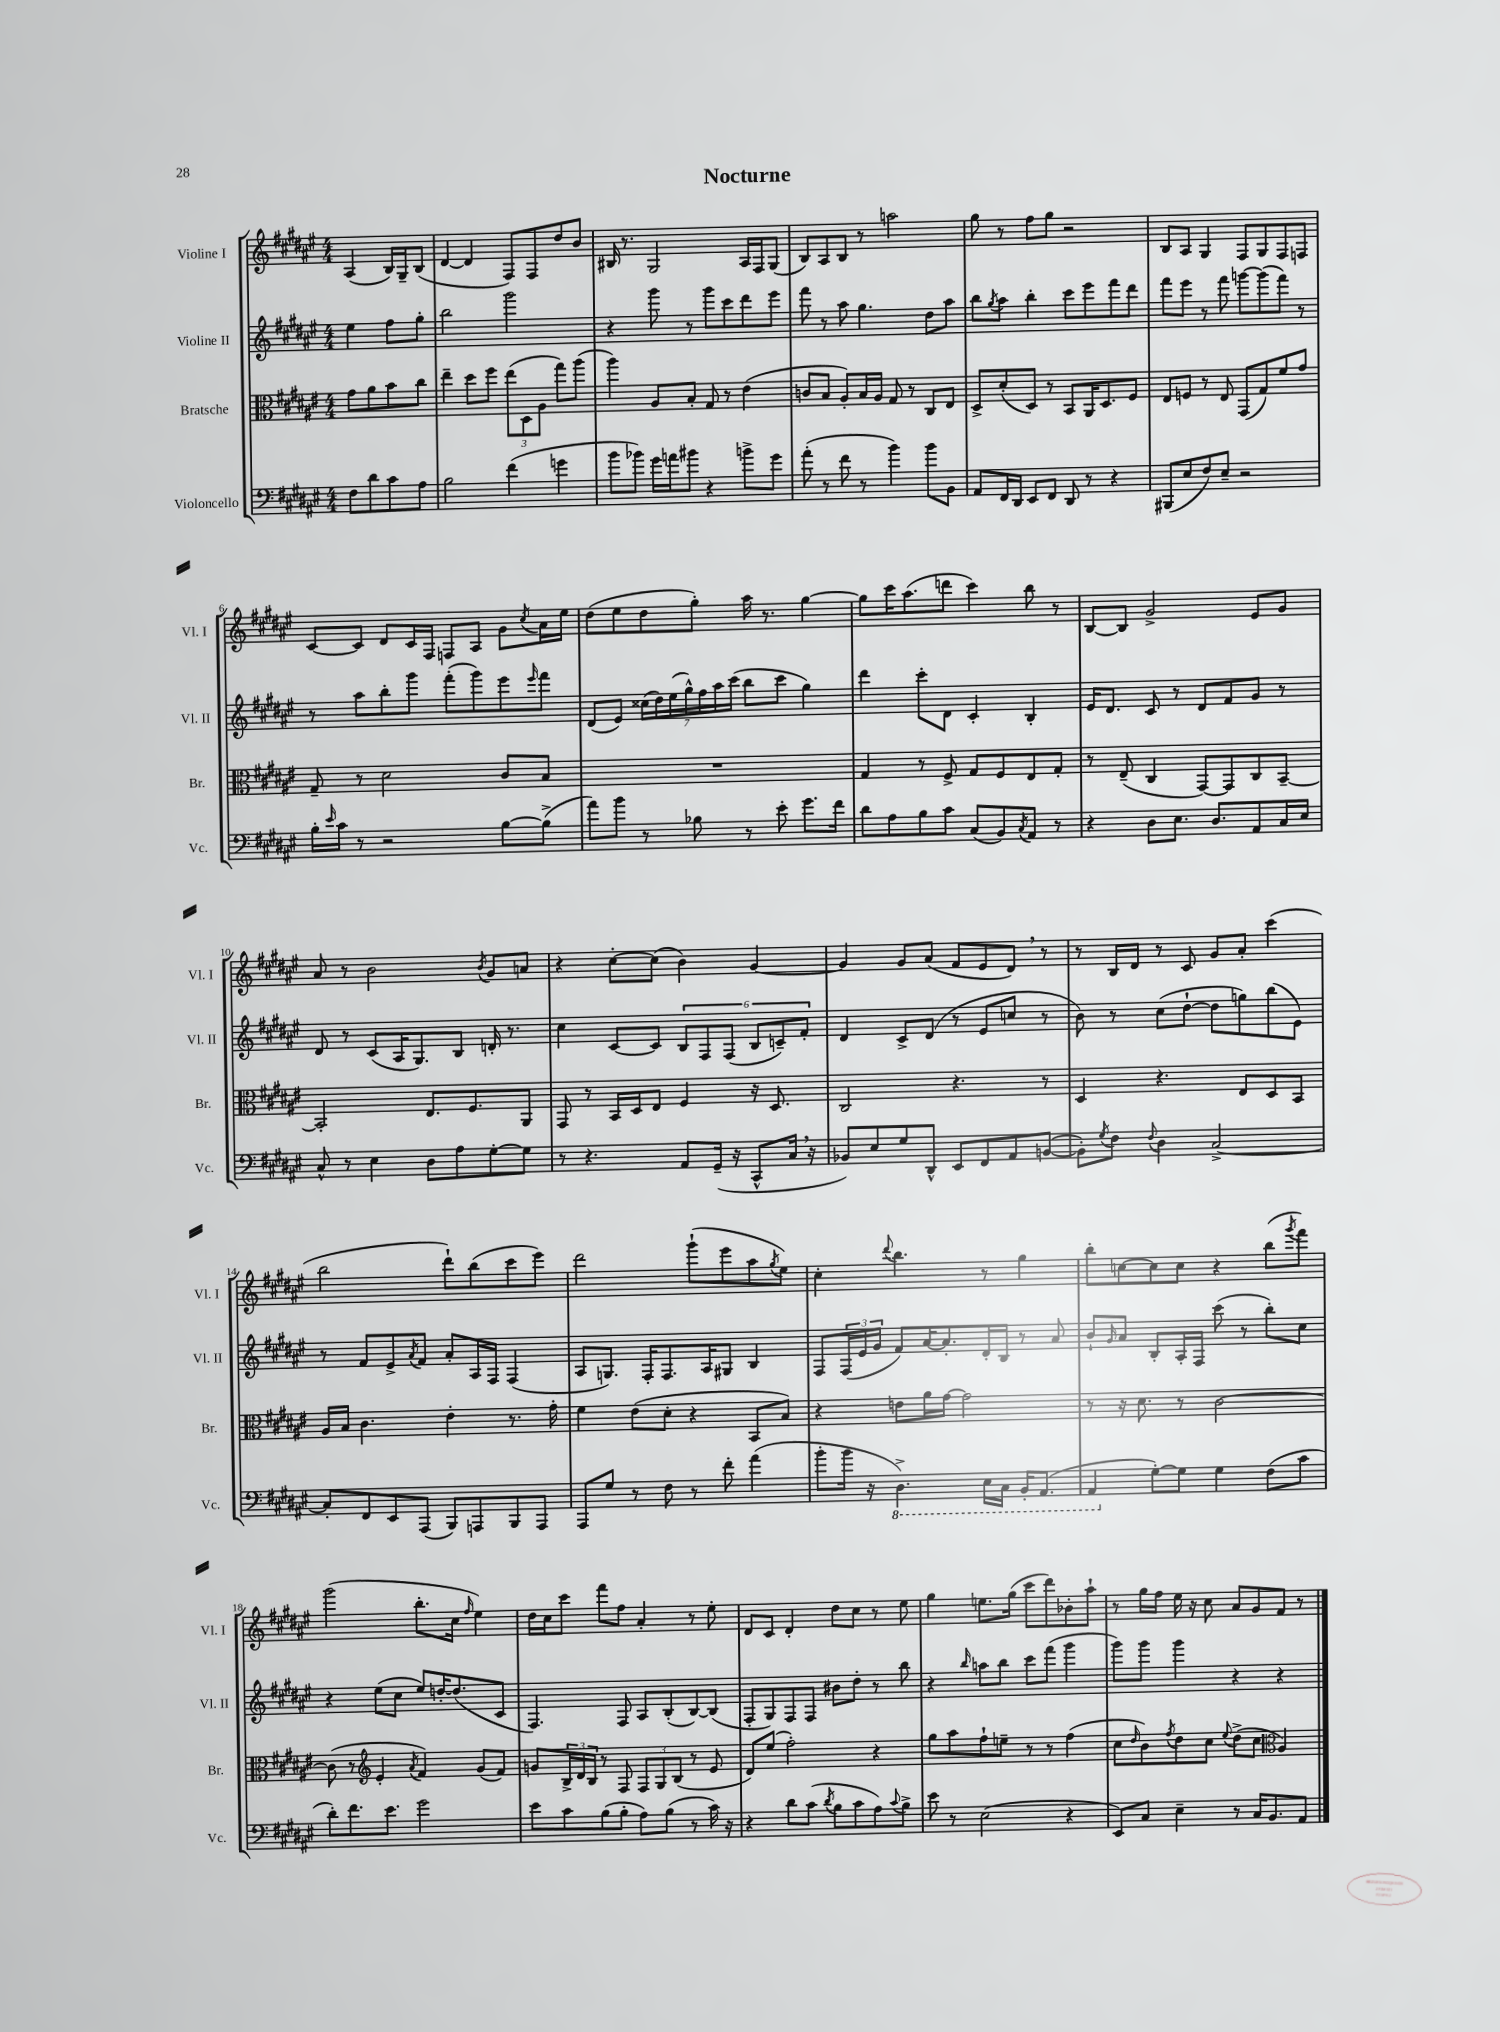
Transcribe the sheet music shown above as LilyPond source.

\header { title = "Nocturne" }
<<
\new StaffGroup <<
\new Staff = "s0" \with { instrumentName = "Violine I" shortInstrumentName = "Vl. I" } {
    \clef treble \key fis \major \numericTimeSignature \time 4/4 \partial 2
    ais4( b16) gis16-- b8( |
    dis'4~ dis'4 fis8) fis8 dis''8 b'8 |
    bis16 r8. gis2 ais16 fis16 gis8( |
    b8) ais8 b8 r8 a''2 |
    gis''8 r8 fis''8 gis''8 r2 |
    b8 ais8 gis4 fis8 gis8 fis8 f8 |
    cis'8~ cis'8 dis'8 cis'16 fis16 f8 ais8 gis'8 \acciaccatura { cis''8 } ais'16 eis''16 |
    dis''8( eis''8 dis''8 gis''8-.) ais''16 r8. gis''4~ |
    gis''8 cis'''16 ais''8.( d'''8 cis'''4) b''8 r8 |
    b8~ b8 gis'2-> eis'8 gis'8 |
    ais'8 r8 b'2 \acciaccatura { b'8 } gis'8 a'8 |
    r4 cis''8~-. cis''8( b'4) gis'4~ |
    gis'4 gis'8 ais'8( fis'8 eis'8 dis'8) \breathe r8 |
    r8 b16 dis'16 r8 cis'8 gis'8 ais'8-. cis'''4( |
    b''2 dis'''8-!) b''8( cis'''8 eis'''8) |
    dis'''2 gis'''8-!( eis'''8 ais''8 \acciaccatura { gis''8 } eis''8) |
    cis''4-. \appoggiatura { dis'''8 } b''4. r8 gis''4 |
    b''8-. c''8~ c''8 c''8 r4 b''8( \acciaccatura { gis'''8 } fis'''8) |
    gis'''2( b''8.-. cis''16 \grace { fis''16 } eis''4) |
    dis''16 cis''16 cis'''8 fis'''8 fis''8 ais'4-. r8 eis''8-. |
    dis'8 cis'8 dis'4-. dis''8 cis''8 r8 eis''8 |
    gis''4 e''8. gis''16( cis'''8 dis'''8) bes'8-. ais''8-! |
    r8 gis''16 fis''16 eis''16 r16 cis''8 ais'8 gis'8 fis'8 r8 \bar "|." |
}
\new Staff = "s1" \with { instrumentName = "Violine II" shortInstrumentName = "Vl. II" } {
    \clef treble \key fis \major \numericTimeSignature \time 4/4 \partial 2
    eis''4 fis''8 gis''8-. |
    b''2 gis'''2 |
    r4 gis'''8 r8 gis'''8 cis'''8 dis'''8 eis'''8 |
    fis'''8 r8 ais''8 gis''4. dis''8 ais''8 |
    b''8 \acciaccatura { gis''8 } ais''8 b''4-. cis'''8 eis'''8 fis'''8 dis'''8 |
    fis'''8 eis'''8 r8 fis'''8 g'''8~ g'''8( fis'''8) r8 |
    r8 ais''8 b''8-. gis'''8 fis'''8-.( gis'''8) eis'''8 \grace { eis'''16 } fis'''8 |
    dis'8( eis'8) \tuplet 7/4 { cisis''16( dis''16) eis''16( gis''16-^) fis''16 ais''16 cis'''16( } b''8 cis'''8 gis''4) |
    dis'''4 cis'''8-. dis'8 cis'4-. b4-. |
    eis'16 dis'8. cis'8 r8 dis'8 fis'8 gis'8 r8 |
    dis'8 r8 cis'8( ais16 gis8.) b8 d'16-. r8. |
    cis''4 cis'8~ cis'8 \tuplet 6/4 { b8 fis8 fis8( b8 c'8--) fis'8-. } |
    dis'4 cis'8-> dis'8( r8 eis'8 c''8 r8 |
    b'8) r8 cis''8( dis''8~-! dis''8 g''8) b''8( eis'8) |
    r8 fis'8 eis'8-> \acciaccatura { ais'8 } fis'8 ais'8-. ais16 fis16 fis4( |
    ais8 g8.) fis16-. fis8. ais16 gis8 b4 |
    fis8 \tuplet 3/2 { fis16( eis'16 gis'16 } fis'8) ais'16~ ais'8.-. dis'16-. b16 r8 ais'8 |
    b'8-! \grace { gis'16 } ais'8 b8-. ais16-. fis16 cis'''8( r8 b''8-.) cis''8 |
    r4 eis''8( cis''8 eis''8) d''16~-. d''8.( cis'8 |
    fis4.) fis8 ais8 b8-.( b8~) b8( |
    fis8-. gis8) fis8 fis8 bis'8 dis''8-. r8 b''8 |
    r4 \grace { b''16 } a''8 b''8 cis'''8 fis'''8( gis'''4 |
    gis'''8) gis'''8 gis'''4 r4 r4 \bar "|." |
}
\new Staff = "s2" \with { instrumentName = "Bratsche" shortInstrumentName = "Br." } {
    \clef alto \key fis \major \numericTimeSignature \time 4/4 \partial 2
    gis'8 ais'8 b'8 cis''8 |
    eis''4-- dis''8 fis''8 \tuplet 3/2 { eis''8( dis8 ais8 } gis''8) ais''8( |
    ais''4) ais8 b8-. gis8 r8 eis'4( |
    c'8 b8 ais8-.) b16 ais16 gis8 r8 cis8 eis8 |
    dis8-> dis'8-.( dis8) r8 b,8 ais,16 dis8. fis8 |
    eis8 f8 r8 eis8 gis,8( gis8) fis'8 gis'8 |
    gis8-- r8 dis'2 cis'8 b8 |
    R1 |
    gis4 r8 fis8-> gis8 fis8 eis8 gis8-. |
    r8 eis8--( cis4 gis,8~) gis,8 cis8 b,8~-- |
    b,2-. eis8. fis8. ais,8 |
    gis,8 r8 b,16 dis16 eis8 fis4 r16 dis8. |
    cis2 r4. r8 |
    dis4 r4. eis8 dis8 b,8 |
    ais16 b16 cis'4. eis'4-. r8. gis'16-. |
    fis'4 eis'8( dis'8-. r4 b,8 b8) |
    r4 e'8 ais'16 gis'16~ gis'2 |
    r8 r16 dis'8. r8 cis'2~ |
    cis'8( r8 \clef treble eis'4-. \acciaccatura { ais'8 } fis'4) gis'8( fis'8) |
    g'8 \tuplet 3/2 { b16-> dis'16 b16 } r8 fis8 \tuplet 3/2 { fis8 gis8 b8( } r8 eis'8 |
    dis'8) eis''8( fis''2-.) r4 |
    gis''8 ais''8 fis''8-! e''8-- r8 r8 fis''4( |
    cis''8 \grace { dis''16 } b'8) \acciaccatura { fis''8 } dis''8 cis''8 \appoggiatura { eis''8 } dis''8->( cis''8 \clef alto ais4) \bar "|." |
}
\new Staff = "s3" \with { instrumentName = "Violoncello" shortInstrumentName = "Vc." } {
    \clef bass \key fis \major \numericTimeSignature \time 4/4 \partial 2
    fis8 dis'8 cis'8 ais8 |
    b2 fis'4( g'4 |
    b'8 bes'8) gis'16 a'16 bis'8 r4 b'8-> gis'8 |
    ais'8-.( r8 fis'8 r8 b'4) b'8 b,8 |
    ais,8 fis,16 dis,16 eis,8 fis,8 dis,8 r8 r4 |
    bis,,8( eis8 fis8) eis8-- r2 |
    b16-. \grace { eis'16 } cis'16 r8 r2 b8~ b8->( |
    ais'8) b'8 r8 bes8 r8 eis'8-. gis'8. fis'16 |
    dis'8 ais8 b8 cis'8 cis8( b,8) \acciaccatura { cis8 } ais,8 r8 |
    r4 dis8 eis8. dis8. ais,8 cis16 eis16 |
    cis8-^ r8 eis4 dis8 ais8 gis8~-. gis8 |
    r8 r4. ais,8 gis,16--( r16 cis,8-^ cis16 \breathe r16 |
    bes,8) eis8 gis8 dis,8-^ eis,8 fis,8 ais,8 b,8~( |
    b,8-.) \acciaccatura { gis8 } fis8 \appoggiatura { fis8 } dis4 cis2~-> |
    cis8-. fis,8 eis,8 ais,,8( b,,8) a,,8 b,,8 a,,8 |
    ais,,8 gis8 r8 fis8 r8 fis'8-. ais'4( |
    b'8-. b'16 r16 \ottava #-1 dis,4.->) eis,16 cis,16 b,,16-. ais,,8.( |
    ais,,4 \ottava #0 gis8~-.) gis8 gis4 fis8( cis'8 |
    dis'8-.) fis'8. eis'8. gis'2 |
    eis'8 cis'8 b8( b8-. ais8) b8( r8 cis'16) r16 |
    r4 dis'8 cis'8( \acciaccatura { dis'8 } b8 cis'8 ais8) \appoggiatura { cis'8 } b8-> |
    eis'8 r8 eis2( r4 |
    eis,8) cis8 eis4-- r8 cis16 b,8. ais,8 \bar "|." |
}
>>
>>
